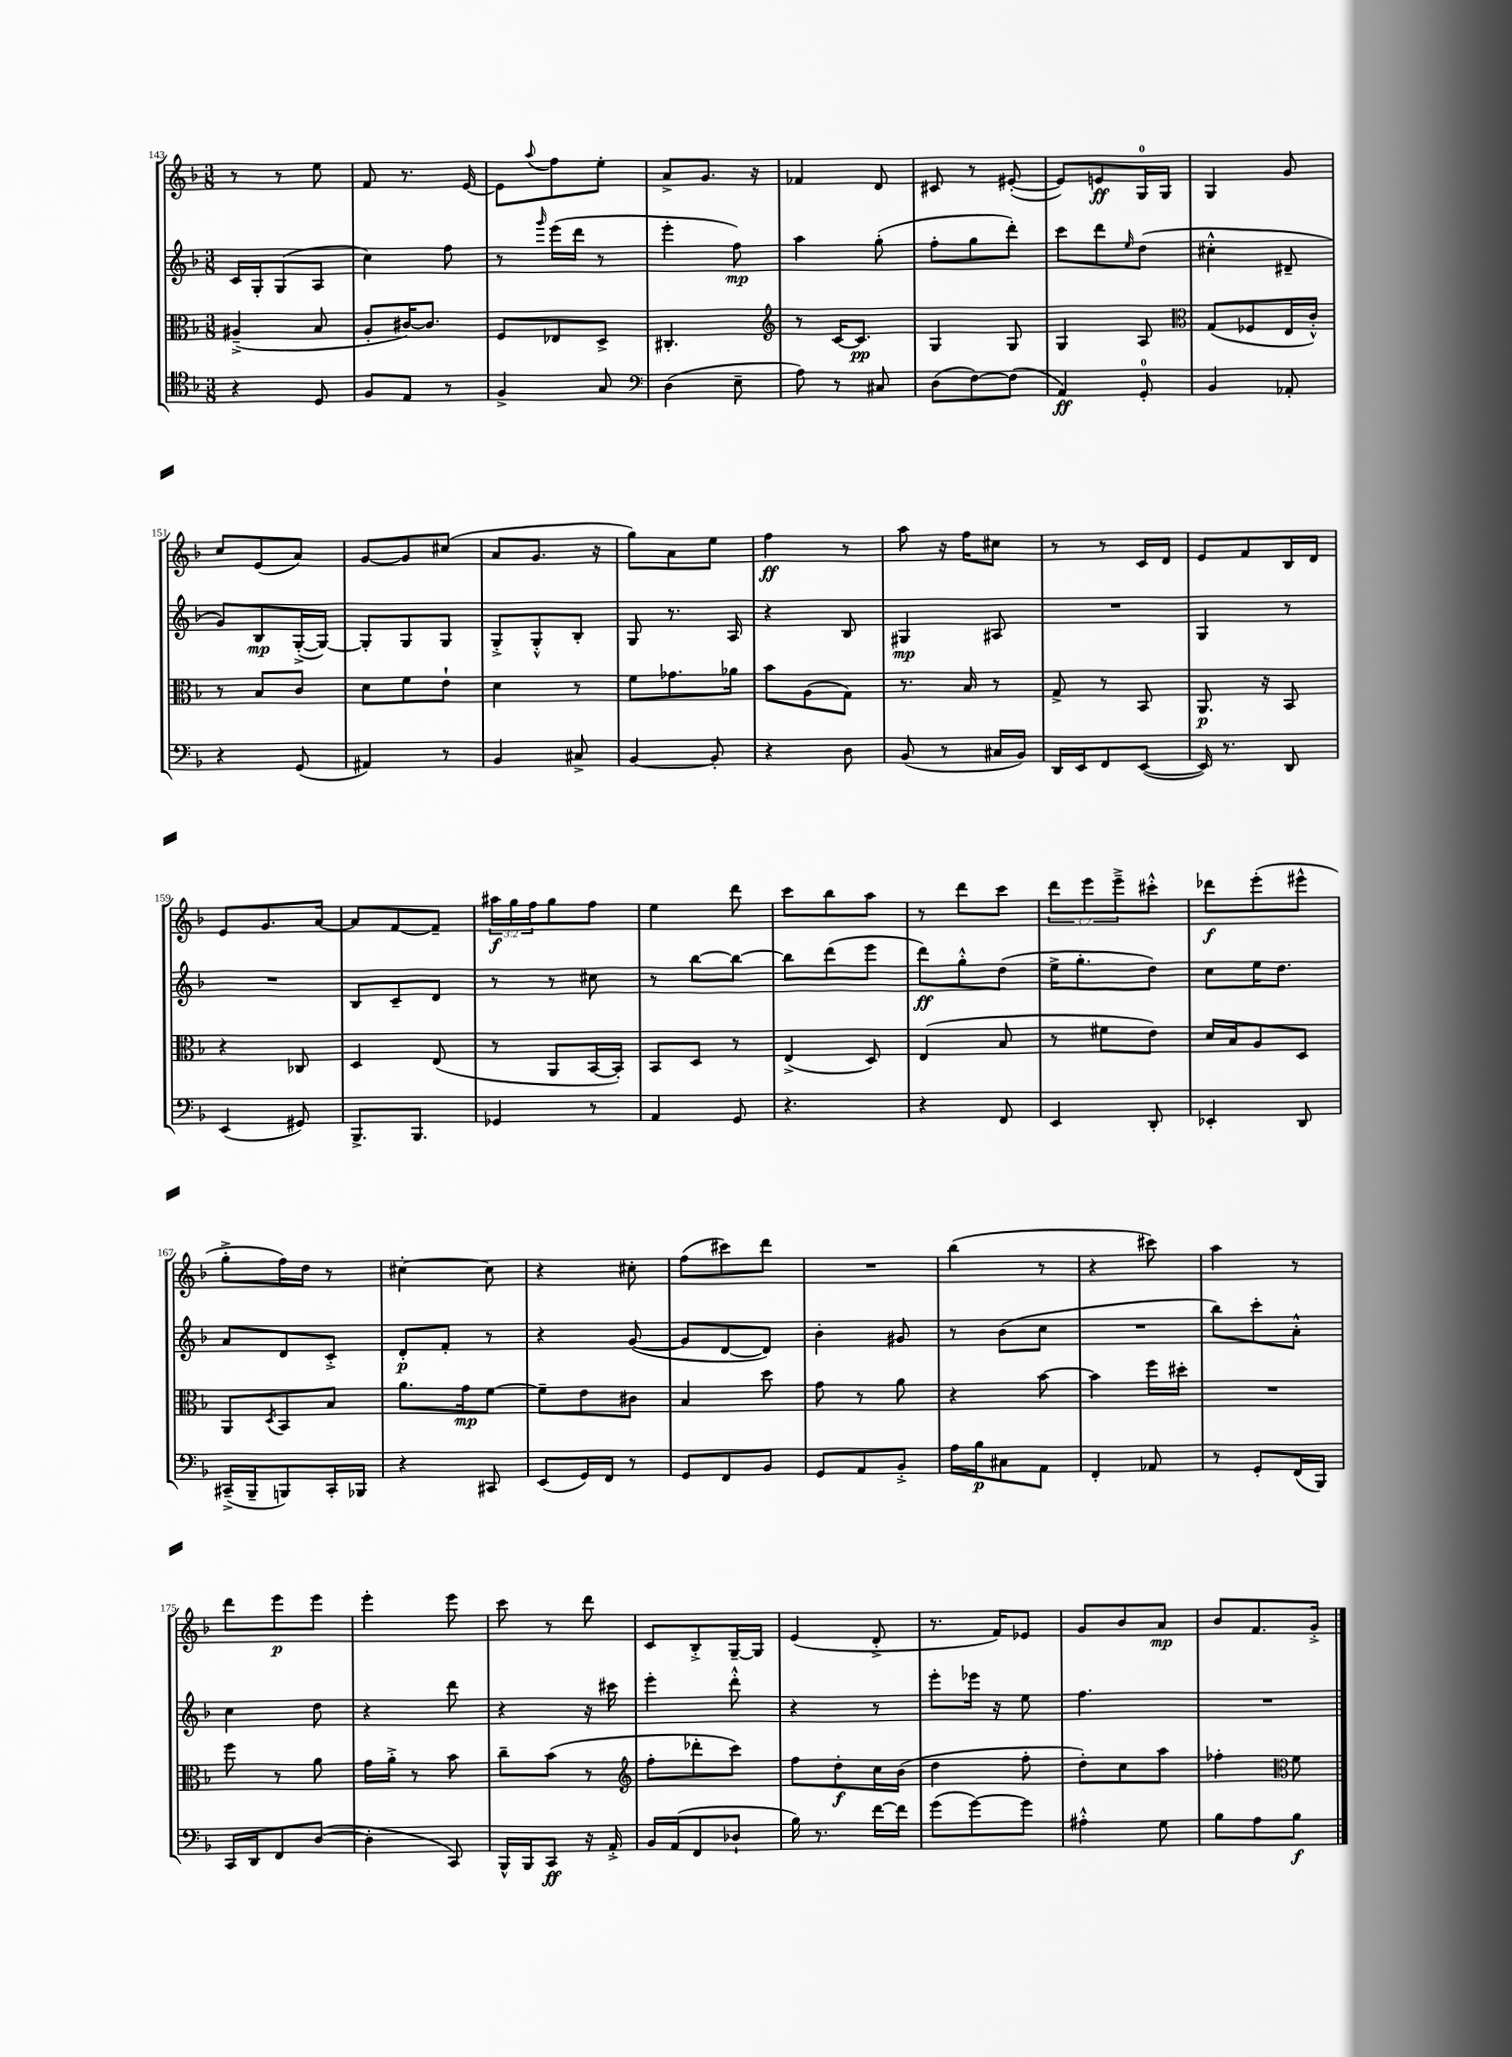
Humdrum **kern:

**kern	**kern	**kern	**kern
*staff4	*staff3	*staff2	*staff1
*clefC4	*clefC3	*clefG2	*clefG2
*k[b-]	*k[b-]	*k[b-]	*k[b-]
*M3/8	*M3/8	*M3/8	*M3/8
4r	(4A#~^	16c	8r
.	.	16G'	.
.	.	(8G	8r
8D	8B-	8A	8ee
=	=	=	=
8F	8A'	4cc)	8f
8E	[16c#)	.	8.r
.	8.c#]	.	.
8r	.	8ff	.
.	.	.	[16e
=	=	=	=
4F^	8F	8r	8e]
.	.	16qqggg	8qqaa
.	8E-	(16eee	8ff
.	.	16ddd	.
8G	8D^	8r	8ee'
=	=	=	=
*clefF4	*	*	*
(4D	4.C#'	4eee'	8a^
.	.	.	8.g
8E~	.	8ff)	.
.	.	.	16r
=	=	=	=
*	*clefG2	*	*
8A)	8r	4aa	4f-
8r	[16c	.	.
.	8.c]	.	.
8C#	.	(8gg'	8d
=	=	=	=
(8D	4G	8ff'	8c#
[8F)	.	8gg	8r
(8F]	8G	8ddd')	([8e#'
=	=	=	=
4AA)	4G	8ccc	8e#])
.	.	8ddd	8e
.	.	16qqee	.
8GG'	8A	(8dd	16G
.	.	.	16G
=	=	=	=
*	*clefC3	*	*
4BB-	(8G	4cc#'^^	4G
.	8F-	.	.
8AA-'	16E	8d#~	8g
.	16c'^^)	.	.
=	=	=	=
4r	8r	8g)	8cc
.	8B-	8B-	(8e
(8GG	8c	([16G'^	8a)
.	.	16G_)	.
=	=	=	=
4AA#)	8d	8G']	[8g
.	8f	8G	8g]
8r	8e`	8G	(8cc#
=	=	=	=
4BB-	4d	8G'^	8a
.	.	8G'^^	8.g
8C#^	8r	8B-'	.
.	.	.	16r
=	=	=	=
[4BB-	8f	8G	8gg)
.	8.g-	8.r	8a
8BB-']	.	.	8ee
.	16a-	16A	.
=	=	=	=
4r	8b-	4r	4ff
.	(8A	.	.
8D	8G)	8B-	8r
=	=	=	=
(8BB-	8.r	4G#	8aa
8r	.	.	16r
.	16B-	.	16ff
16C#	8r	8A#	8cc#
16BB-)	.	.	.
=	=	=	=
16DD	8G^	4.r	8r
16EE	.	.	.
8FF	8r	.	8r
([8EE	8BB-	.	16c
.	.	.	16d
=	=	=	=
16EE])	8.AA	4G	8e
8.r	.	.	.
.	.	.	8f
.	16r	.	.
8DD	8BB-	8r	16B-
.	.	.	16d
=	=	=	=
(4EE	4r	4.r	8e
.	.	.	8.g
8GG#)	8C-	.	.
.	.	.	[16a
=	=	=	=
8.BBB-^	4D	8B-	8a]
.	.	8c~	[8f
8.BBB-	.	.	.
.	(8E	8d	8f~]
=	=	=	=
4GG-	8r	8r	24aa#
.	.	.	24gg
.	.	.	24ff
.	8AA	8r	8gg
8r	[16BB-	8cc#	8ff
.	16BB-'])	.	.
=	=	=	=
4AA	8BB-	8r	4ee
.	8D	[8bb-	.
8GG	8r	8bb-_	8ddd
=	=	=	=
4.r	(4E^	8bb-]	8ccc
.	.	(8ddd	8bb-
.	8D)	8eee	8aa
=	=	=	=
4r	(4E	8ddd)	8r
.	.	8gg'^^	8ddd
8FF	8B-	(8dd	8ccc
=	=	=	=
4EE	8r	16ee^	12ddd
.	.	8.gg'	.
.	.	.	12eee
.	8f#	.	.
.	.	.	12eee~^
8DD'	8e)	8dd)	8ccc#'^^
=	=	=	=
4EE-'	16d	8cc	8ddd-
.	16B-	.	.
.	8A	16ee	(8eee'
.	.	8.dd	.
8DD	8D	.	8eee#^^
=	=	=	=
(16CC#~^	8AA	8a	8gg'^
16BBB-~	.	.	.
.	8qD	.	.
8BBB)	8BB-	8d	16ff)
.	.	.	16dd
16CC#'	8B-	8c'^	8r
16BBB-	.	.	.
=	=	=	=
4r	8.a	8d'	[4cc#'
.	.	8f'	.
.	16g	.	.
8CC#	[8f	8r	8cc#]
=	=	=	=
(8EE	8f~]	4r	4r
16GG)	8e	.	.
16FF	.	.	.
8r	8c#	([8g	8cc#'
=	=	=	=
8GG	4B-	8g]	(8ff
8FF	.	[8d	8ccc#)
8BB-	8dd	8d])	8ddd
=	=	=	=
8GG	8g	4b-'	4.r
8AA	8r	.	.
8BB-'^	8a	8g#	.
=	=	=	=
16A	4r	8r	(4bb-
16B-	.	.	.
8C#	.	(8b-	.
8AA	[8b-	8cc	8r
=	=	=	=
4FF'	4b-]	4.r	4r
8AA-	16ff	.	8ccc#)
.	16dd#'	.	.
=	=	=	=
8r	4.r	8bb-)	4aa
8GG'	.	8ccc'	.
(16FF	.	8a'^^	8r
16BBB-)	.	.	.
=	=	=	=
16CC	8ff	4cc	8ddd
16DD	.	.	.
8FF	8r	.	8eee
([8D	8a	8dd	8eee
=	=	=	=
4D']	16g	4r	4eee'
.	16a'^	.	.
.	8r	.	.
8CC)	8b-	8ddd	8eee
=	=	=	=
16BBB-^^	8cc~	4r	8ccc
16BBB-	.	.	.
8CC	(8b-	.	8r
16r	8r	16r	8ddd
16AA'^	.	16ccc#	.
=	=	=	=
*	*clefG2	*	*
16BB-	8ff'	4eee'	8c
(16AA	.	.	.
8FF	8ddd-'	.	8B-'^
8D-`	8ccc)	8ddd'^^	[16G~
.	.	.	16G]
=	=	=	=
16B-)	8ff	4r	(4e
8.r	.	.	.
.	8dd'	.	.
[16f	16cc	8r	8d'^
16f]	(16b-	.	.
=	=	=	=
(8g	4dd	8eee'	8.r
[8g)	.	16eee-	.
.	.	16r	16f)
8g]	8ff'	8ee	8e-
=	=	=	=
4A#'^^	8dd')	4.ff	8g
.	8cc	.	8b-
8G	8aa	.	8a
=	=	=	=
8B-	4ff-'	4.r	8b-
8A	.	.	8.f
*	*clefC3	*	*
8B-	8f	.	.
.	.	.	16g'^
==	==	==	==
*-	*-	*-	*-
